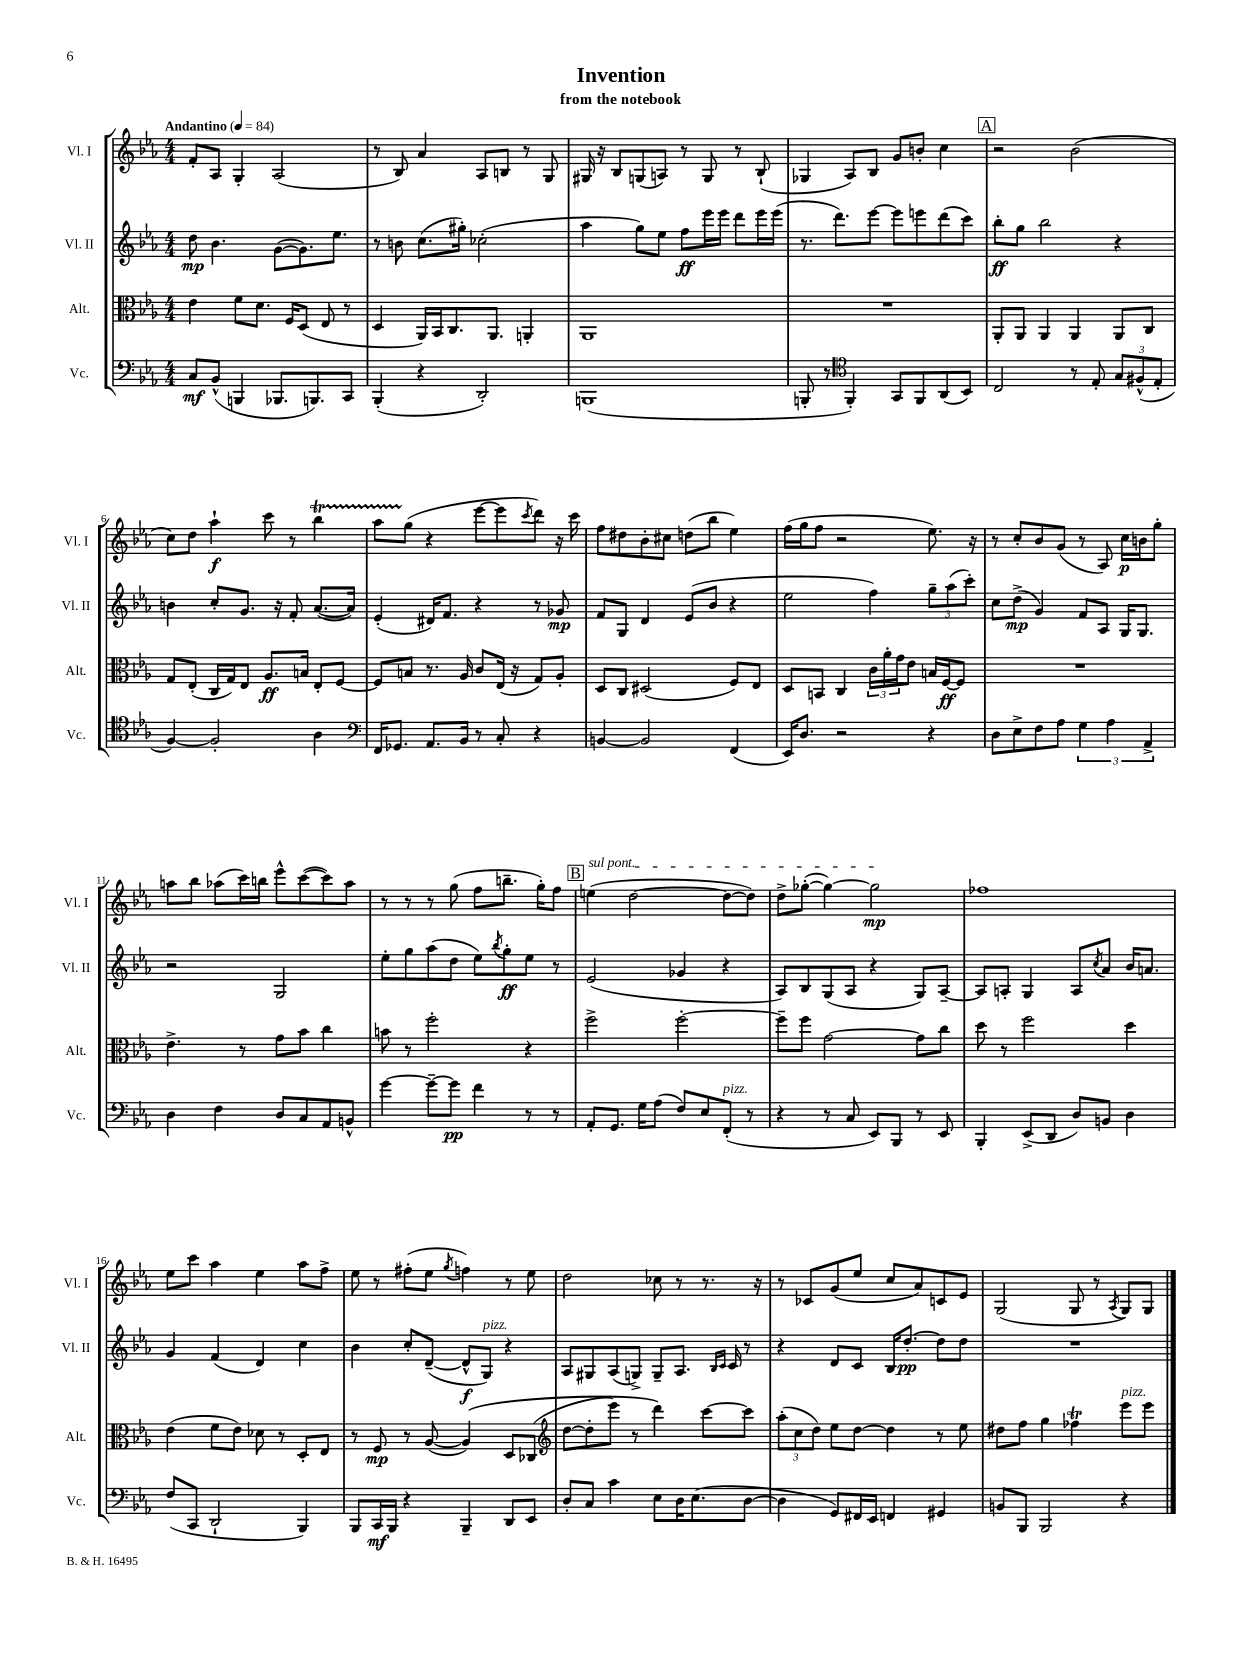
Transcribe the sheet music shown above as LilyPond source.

\header { title = "Invention" subtitle = "from the notebook" }
<<
\new StaffGroup <<
\new Staff = "s0" \with { instrumentName = "Vl. I" shortInstrumentName = "Vl. I" } {
    \clef treble \key ees \major \numericTimeSignature \time 4/4 \tempo "Andantino" 4 = 84
    f'8-. aes8 g4-. aes2( |
    r8 bes8) aes'4 aes8 b8 r8 g8 |
    gis16 r16 bes8 g8( a8) r8 g8 r8 bes8-!( |
    ges4 aes8) bes8 g'8 b'8-. c''4 |
    \mark \markup { \box "A" } r2 bes'2( |
    c''8) d''8 aes''4-!\f c'''8 r8 bes''4\startTrillSpan |
    aes''8 g''8\stopTrillSpan( r4 ees'''8~ ees'''8 \acciaccatura { c'''8 } d'''8) r16 c'''16 |
    f''8 dis''8 bes'8-. cis''8 d''8( bes''8 ees''4) |
    f''16( g''16 f''8 r2 ees''8.) r16 |
    r8 c''8-. bes'8 g'8( r8 aes8) c''16\p b'16 g''8-. |
    a''8 bes''8 aes''8( c'''16) b''16 ees'''8-^ c'''8~( c'''8) aes''8 |
    r8 r8 r8 g''8( f''8 b''8.-- g''16-.) f''8 |
    \mark \markup { \box "B" } \once \override TextSpanner.bound-details.left.text = \markup { \italic "sul pont." } e''4\startTextSpan( d''2~ d''8~ d''8) |
    d''8-> ges''8~-.( ges''4~) ges''2\mp\stopTextSpan |
    fes''1 |
    ees''8 c'''8 aes''4 ees''4 aes''8 f''8-> |
    ees''8 r8 fis''8-.( ees''8 \acciaccatura { g''8 } f''4) r8 ees''8 |
    d''2 ces''8 r8 r8. r16 |
    r8 ces'8 g'8( ees''8 c''8 aes'8) c'8 ees'8 |
    g2( g8 r8 \acciaccatura { aes8 } g8) g8 \bar "|." |
}
\new Staff = "s1" \with { instrumentName = "Vl. II" shortInstrumentName = "Vl. II" } {
    \clef treble \key ees \major \numericTimeSignature \time 4/4
    d''8\mp bes'4. g'8~( g'8.) ees''8. |
    r8 b'8 c''8.( gis''16-.) ces''2-.( |
    aes''4 g''8) ees''8 f''8\ff ees'''16 ees'''16 d'''8 ees'''16 ees'''16( |
    r8. d'''8.) ees'''8~ ees'''8 e'''8 d'''8( c'''8) |
    \mark \markup { \box "A" } bes''8-.\ff g''8 bes''2 r4 |
    b'4 c''8-. g'8. r16 f'8-. aes'8.~( aes'16) |
    ees'4-.( dis'16) f'8. r4 r8 ges'8\mp |
    f'8 g8 d'4 ees'8( bes'8 r4 |
    ees''2 f''4) \tuplet 3/2 { g''8-- aes''8( c'''8-.) } |
    c''8 d''8->\mp( g'4) f'8 aes8 g16 g8. |
    r2 g2 |
    ees''8-. g''8 aes''8( d''8 ees''8) \acciaccatura { bes''8 } g''8-.\ff ees''8 r8 |
    \mark \markup { \box "B" } ees'2( ges'4 r4 |
    aes8) bes8 g8( aes8 r4 g8) aes8~-- |
    aes8 a8-. g4 a8 \acciaccatura { c''8 } aes'8 bes'16 a'8. |
    g'4 f'4( d'4) c''4 |
    bes'4 c''8-. d'8~--( d'8-^\f g8^\markup { \italic "pizz." }) r4 |
    aes8 gis8 aes8( g8->) g8-- aes8. \grace { bes16 c'16 } c'16 r8 |
    r4 d'8 c'8 bes16 d''8.~-.\pp d''8 d''8 |
    R1 \bar "|." |
}
\new Staff = "s2" \with { instrumentName = "Alt." shortInstrumentName = "Alt." } {
    \clef alto \key ees \major \numericTimeSignature \time 4/4
    ees'4 f'8 d'8. f16 d8( ees8 r8 |
    d4 aes,16) bes,16 c8. aes,8. a,4-. |
    aes,1 |
    R1 |
    \mark \markup { \box "A" } aes,8-. aes,8 aes,4 aes,4 aes,8 c8 |
    g8 ees8-.( c16 g16) ees8 aes8.\ff b16 ees8-. f8~ |
    f8 b8 r8. aes16 c'8 ees16( r16 g8) aes8-. |
    d8 c8 dis2( f8) ees8 |
    d8 b,8 c4 \tuplet 3/2 { c'16 aes'16-. g'16 } ees'8 b16 f16~\ff f8 |
    R1 |
    ees'4.-> r8 g'8 bes'8 c''4 |
    b'8 r8 f''2-. r4 |
    \mark \markup { \box "B" } f''2-> f''2~-. |
    f''8-- f''8 g'2~ g'8 c''8 |
    d''8 r8 f''2 d''4 |
    ees'4( f'8 ees'8) des'8 r8 d8-. ees8 |
    r8 f8\mp r8 aes8~( aes4)\( d8 ces8( |
    \clef treble d''8~ d''8-. ees'''8) r8 d'''4\) c'''8~ c'''8 |
    \tuplet 3/2 { aes''8-.( c''8 d''8) } ees''8 d''8~ d''4 r8 ees''8 |
    dis''8 f''8 g''4 fes''4\trill ees'''8^\markup { \italic "pizz." } ees'''8 \bar "|." |
}
\new Staff = "s3" \with { instrumentName = "Vc." shortInstrumentName = "Vc." } {
    \clef bass \key ees \major \numericTimeSignature \time 4/4
    c8\mf bes,8-^( b,,4 bes,,8. b,,8.) c,8 |
    bes,,4-.( r4 d,2-.) |
    b,,1( |
    b,,8-. r8 \clef tenor f,4-.) g,8 f,8 aes,8( bes,8) |
    \mark \markup { \box "A" } c2 r8 ees8-. \tuplet 3/2 { g8 fis8-^( ees8-. } |
    f4~) f2-. aes4 |
    \clef bass f,16 ges,8. aes,8. bes,16 r8 c8-. r4 |
    b,4~ b,2 f,4( |
    ees,16) d8. r2 r4 |
    d8 ees8-> f8 aes8 \tuplet 3/2 { g4 aes4 aes,4-> } |
    d4 f4 d8 c8 aes,8 b,8-^ |
    g'4~ g'8~-- g'8\pp f'4 r8 r8 |
    \mark \markup { \box "B" } aes,8-. g,8. g16 aes8( f8) ees8 f,8-.^\markup { \italic "pizz." }( r8 |
    r4 r8 c8 ees,8) bes,,8 r8 ees,8 |
    bes,,4-. ees,8->( d,8 d8) b,8 d4 |
    f8( c,8 d,2-! bes,,4) |
    bes,,8 c,16\mf bes,,16 r4 bes,,4-- d,8 ees,8 |
    d8-. c8 c'4 ees8 d16 ees8.( d8~ |
    d4 g,8) fis,16 ees,16 f,4 gis,4 |
    b,8 bes,,8 bes,,2 r4 \bar "|." |
}
>>
>>
